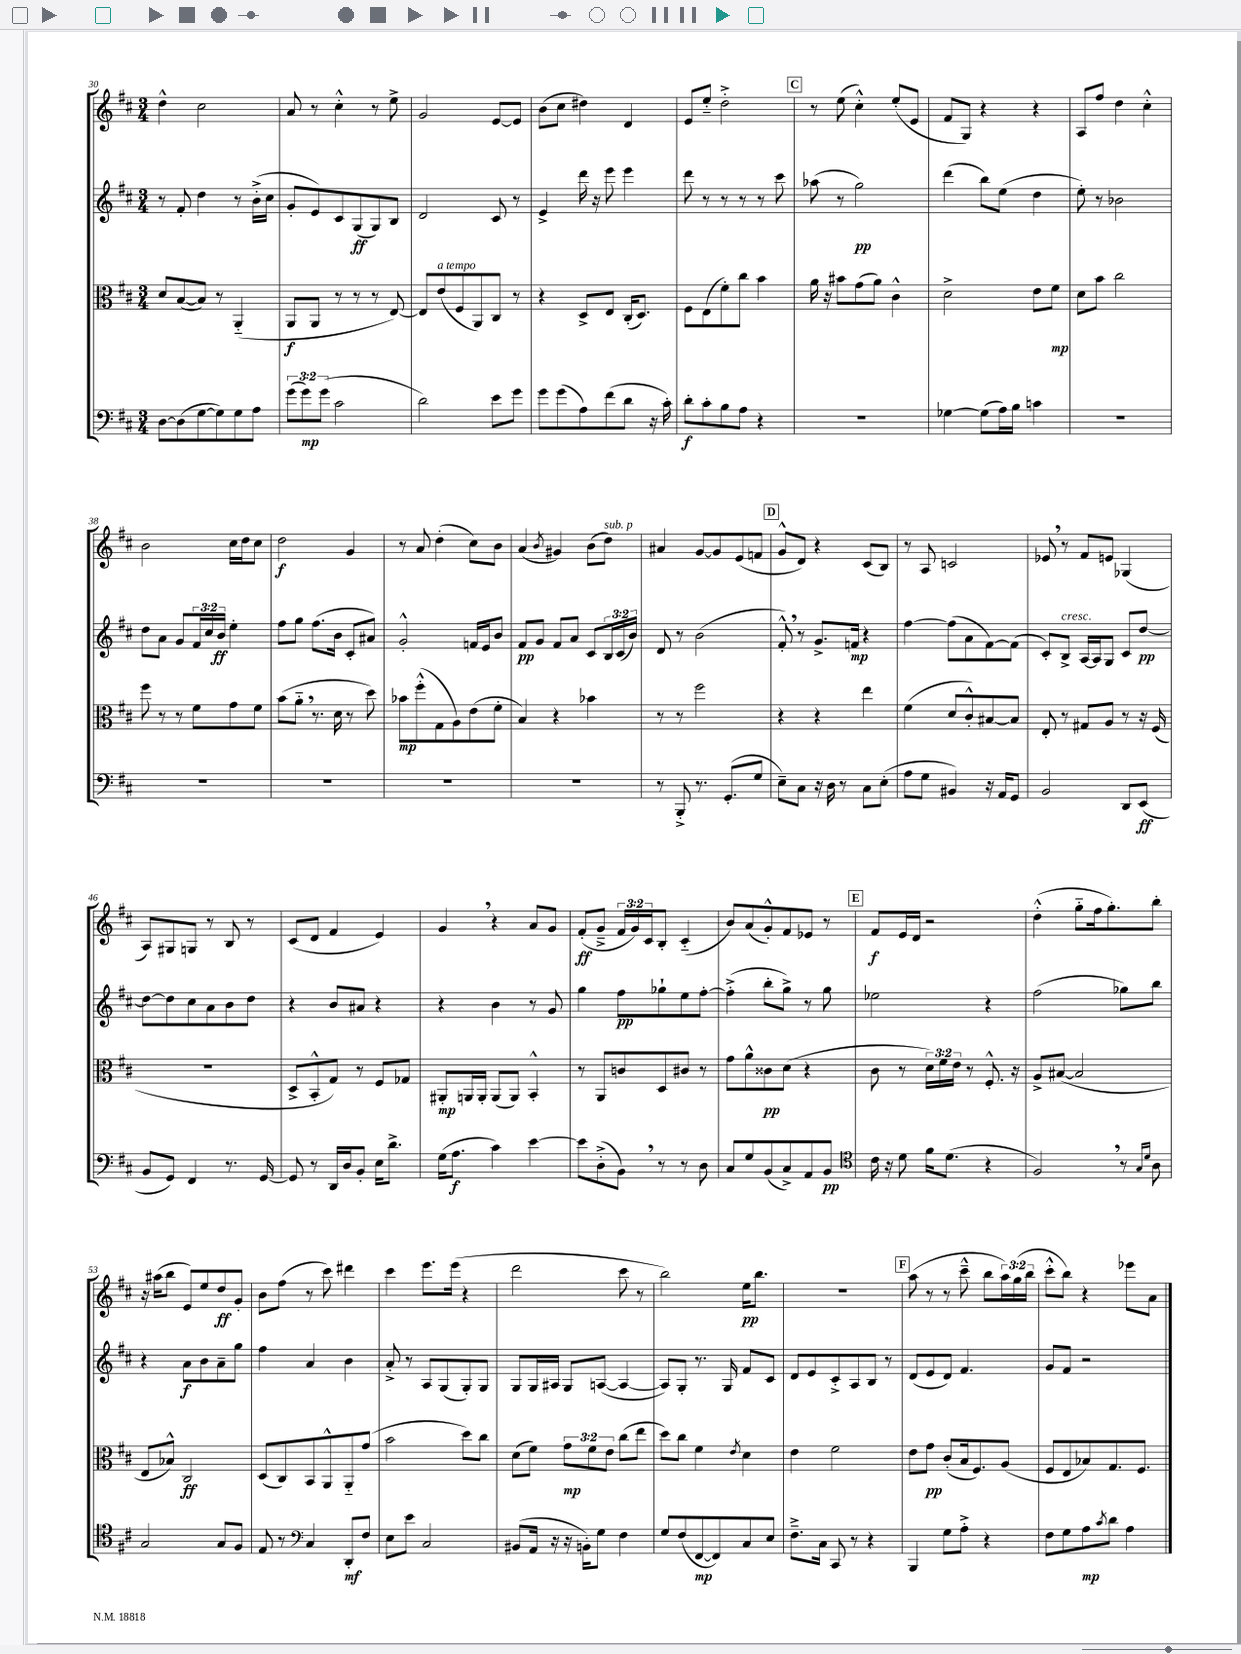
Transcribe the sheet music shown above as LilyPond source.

<<
\new StaffGroup <<
\new Staff = "s0" {
    \clef treble \key d \major \numericTimeSignature \time 3/4 \override Staff.TupletNumber.text = #tuplet-number::calc-fraction-text
    d''4-^ cis''2 |
    a'8 r8 cis''4-.-^ r8 e''8-> |
    g'2 e'8~ e'8 |
    b'8( cis''8 dis''4) d'4 |
    e'8 e''8-_ d''2-.-> |
    \mark \markup { \box "C" } r8 e''8( cis''4-.-^) e''8-.( e'8 |
    fis'8 g8) r4 r4 |
    a8 fis''8 d''4 cis''4-.-^ |
    b'2 cis''16 d''16 cis''8 |
    d''2\f g'4 |
    r8 a'8 d''4-.( cis''8) b'8 |
    a'4( \acciaccatura { b'8 } gis'4) b'8( d''8^\markup { \italic "sub. p" }) |
    ais'4 g'8~ g'8 e'8( f'8 |
    \mark \markup { \box "D" } g'8-^ d'8) r4 cis'8( b8) |
    r8 a8 c'2 |
    ees'8 \breathe r8 fis'8 e'8 ges4( |
    a8) gis8 g8 r8 b8 r8 |
    cis'8( d'8 fis'4 e'4) |
    g'4 \breathe r4 a'8 g'8 |
    fis'8-.\ff( g'8---> \tuplet 3/2 { fis'16 g'16) cis'16 } b8-. cis'4-_( |
    b'8) a'8( g'8-.-^) fis'8 ees'8 r8 |
    \mark \markup { \box "E" } fis'8\f e'16 d'16 r2 |
    d''4-.-^( g''8-_ fis''16 g''8.-.) b''8-. |
    r16 ais''16( b''8 e'8) e''8 d''8\ff g'8-. |
    b'8 fis''8( r8 cis'''8) dis'''4 |
    cis'''4 e'''8. e'''16( r4 |
    d'''2 cis'''8 r8 |
    b''2) e''16\pp b''8. |
    R2. |
    \mark \markup { \box "F" } a''8( r8 r8 cis'''8---^ b''8 \tuplet 3/2 { a''16) g''16( b''16 } |
    cis'''8-.-^ b''8) r4 ees'''8 a'8 \bar "|." |
}
\new Staff = "s1" {
    \clef treble \key d \major \numericTimeSignature \time 3/4 \override Staff.TupletNumber.text = #tuplet-number::calc-fraction-text
    r8 fis'8-. d''4 r8 b'16-.->( cis''16 |
    g'8-. e'8) cis'8 g8\ff( g8) b8 |
    d'2 cis'8 r8 |
    e'4-> d'''16 r16 e'''8 e'''4 |
    d'''8 r8 r8 r8 r8 cis'''8 |
    \mark \markup { \box "C" } aes''8( r8 g''2\pp) |
    d'''4( b''8) e''8( d''4 |
    e''8-.) r8 bes'2 |
    d''8 a'8 g'8 \tuplet 3/2 { fis'16 cis''16 b'16\ff } e''4-. |
    fis''8 g''8 fis''8.( b'16 cis'8-. ais'8) |
    g'2-.-^ f'16 e'16 b'8 |
    fis'8\pp g'8 fis'8 a'8 cis'8 \tuplet 3/2 { b16 cis'16( b'16) } |
    d'8 r8 b'2( |
    \mark \markup { \box "D" } fis'8-.-^) \breathe r8 g'8.-> f'16\mp r4 |
    fis''4~ fis''8( a'8 fis'8~) fis'8( |
    cis'8-.) b8->^\markup { \italic "cresc." } a16~ a16 g8 cis'8 d''8~\pp |
    d''8~ d''8 cis''8 a'8 b'8 d''8 |
    r4 b'8 ais'8 r4 |
    r4 b'4 r8 g'8 |
    g''4 fis''8\pp ges''8-! e''8 fis''8~-. |
    fis''4-.->( b''8-. g''8->) r8 g''8 |
    \mark \markup { \box "E" } ees''2 r4 |
    fis''2( ges''8) b''8 |
    r4 a'8\f b'8 a'8-- g''8 |
    fis''4 a'4 b'4 |
    a'8-.-> r8 a8 g8( g8-.) g8 |
    g8 g16 ais16 g8 a8~( a4~ |
    a8) g8-. r8. g16 fis'8 cis'8 |
    d'8 e'8 cis'8-.-> a8 b8 r8 |
    \mark \markup { \box "F" } d'8( e'8 d'8) fis'4. |
    g'8 fis'8 r2 \bar "|." |
}
\new Staff = "s2" {
    \clef alto \key d \major \numericTimeSignature \time 3/4 \override Staff.TupletNumber.text = #tuplet-number::calc-fraction-text
    d'8 b8~( b8) r8 a,4-_( |
    a,8\f a,8 r8 r8 r8 e8~) |
    e8 e'8^\markup { \italic "a tempo" }( fis8 a,8) cis8 r8 |
    r4 d8-> e8 cis16-.( d8.) |
    fis8 e8( fis'8-.) cis''8 b'4 |
    \mark \markup { \box "C" } a'16 r16 bis'8 g'8( a'8) cis'4-^ |
    d'2-> e'8 fis'8\mp |
    d'8 b'8 cis''2 |
    fis''8 r8 r8 fis'8 g'8 fis'8 |
    b'8( a'8-_ \breathe r8. d'16 r8 d''8) |
    bes'8\mp fis''8-.-^( g8 a8) e'8( fis'8-. |
    b4) r4 bes'4 |
    r8 r8 fis''2 |
    \mark \markup { \box "D" } r4 r4 e''4 |
    fis'4( d'8 cis'8-.-^) bis8~ bis8 |
    e8-. r8 gis8 a8 r8 r16 fis16( |
    R2. |
    d8-> b,8-.-^ g8) r8 fis8 ges8 |
    ais,8-.\mp a,16 a,16-. a,8( a,8) b,4-.-^ |
    r8 a,8 c'8 d8 cis'8 r8 |
    g'8 a'8-^ cisis'8\pp d'8( r4 |
    \mark \markup { \box "E" } cis'8 r8 \tuplet 3/2 { d'16) fis'16 e'16 } r8 fis8.-.-^ r16 |
    a8-> bis8~( bis2 |
    e8 bes8-^) cis2\ff |
    d8( cis8) b,8 a,8-^ a,8-_ g'8( |
    b'2 d''8) cis''8 |
    d'8( fis'8) \tuplet 3/2 { g'8\mp fis'8 e'8 } cis''8( e''8 |
    d''8) cis''8 fis'4 \acciaccatura { e'8 } d'4 |
    e'4 fis'2 |
    \mark \markup { \box "F" } e'8 g'8\pp cis'8-.( b16 fis8.) a8( |
    fis8 e8 bes8) g8. fis8. \bar "|." |
}
\new Staff = "s3" {
    \clef bass \key d \major \numericTimeSignature \time 3/4 \override Staff.TupletNumber.text = #tuplet-number::calc-fraction-text
    d8~ d8( g8~ g8) g8 a8 |
    \tuplet 3/2 { g'8( g'8\mp) g'8( } cis'2 |
    d'2) e'8 g'8 |
    g'8 g'8( a8) fis'8( d'8 r16 cis'16-.) |
    d'8-.\f cis'8-. b8 a8 r4 |
    \mark \markup { \box "C" } R2. |
    ges4~ ges8( a16) b16 c'4 |
    R2. |
    R2. |
    R2. |
    R2. |
    R2. |
    r8 b,,8-.-> r8. g,8.-.( g8 |
    \mark \markup { \box "D" } e8--) cis8 r16 d16 r8 cis8 e8-.( |
    a8 g8 bis,4) r16 a,16 g,8 |
    b,2 d,8 e,8\ff( |
    b,8 g,8) fis,4 r8. g,16~ |
    g,8 r8 d,16 d16 b,8-. e16 d'8.-> |
    g16( a8.\f cis'4) e'4~ |
    e'8 d8-.->( b,8) \breathe r8 r8 d8 |
    cis8 g8 b,8( cis8->) a,8 b,8\pp |
    \mark \markup { \box "E" } \clef tenor cis'16 r16 d'8 fis'16 d'8.( r4 |
    fis2) \breathe r8 \grace { g16 d'16 } a8 |
    g2 g8 fis8 |
    e8 r8 \clef bass cis4 d,8-.\mf fis8 |
    e8 e'8 cis2 |
    bis,8( a,16 r16 r16 b,16-.) g8 fis4 |
    g8 fis8( fis,8~\mp fis,8) cis8 e8 |
    fis8.---> cis16 cis,8 r8 r4 |
    \mark \markup { \box "F" } b,,4 g8 a8-.-> r4 |
    fis8 g8 a8\mp \acciaccatura { cis'8 } d'8 a4 \bar "|." |
}
>>
>>
\layout { \context { \Score currentBarNumber = #30 } }
